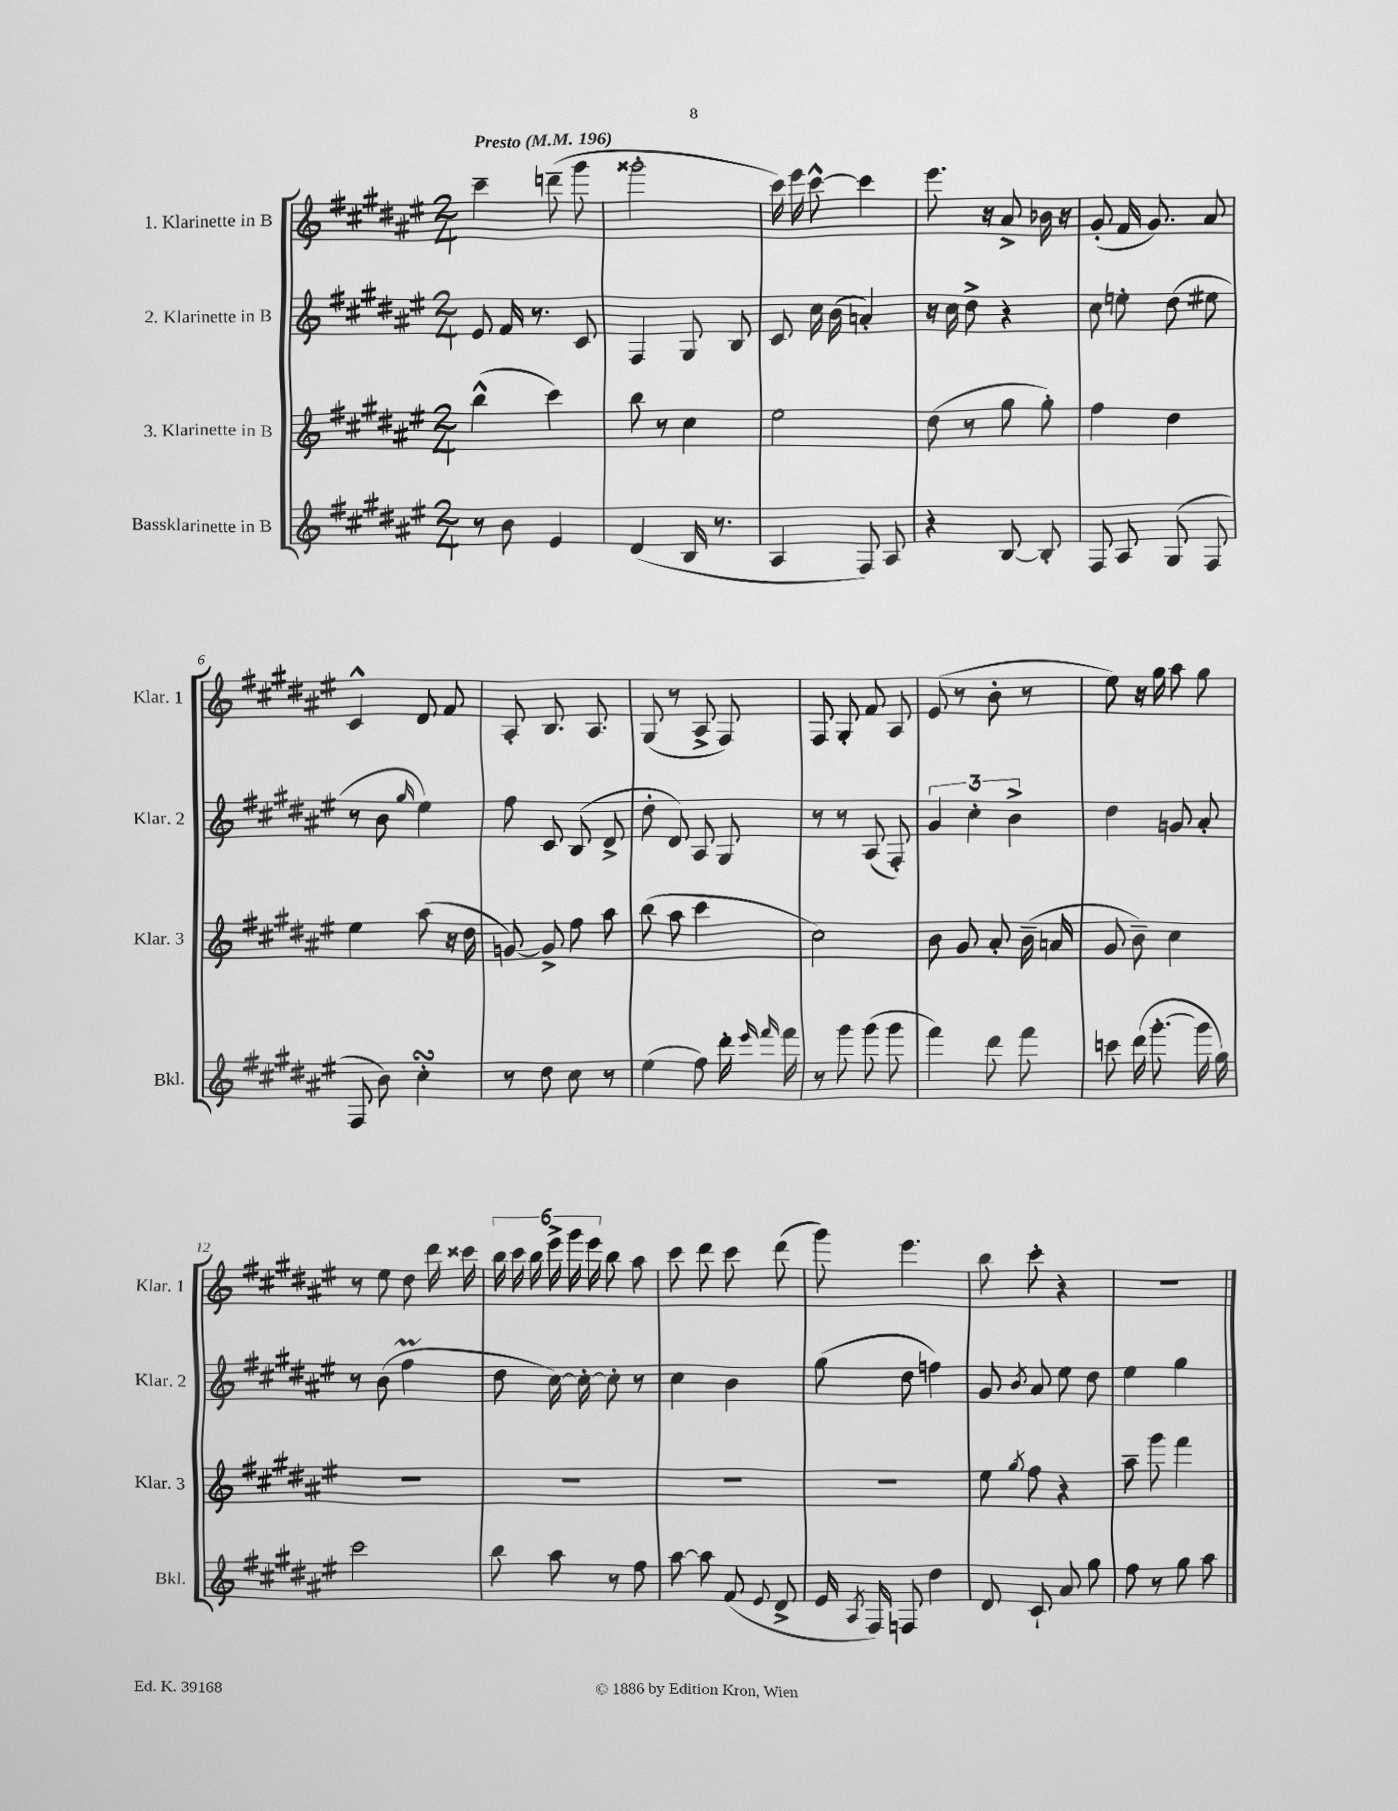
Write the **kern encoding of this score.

**kern	**kern	**kern	**kern
*staff4	*staff3	*staff2	*staff1
*clefG2	*clefG2	*clefG2	*clefG2
*k[f#c#g#d#a#e#]	*k[f#c#g#d#a#e#]	*k[f#c#g#d#a#e#]	*k[f#c#g#d#a#e#]
*M2/4	*M2/4	*M2/4	*M2/4
*MM196	*MM196	*MM196	*MM196
8r	(4bb^^\	8e#/	4ccc#~\
8b\	.	16f#/	.
.	.	8.r	.
4e#/	4ccc#\)	.	(8ddd~\
.	.	8c#/	8ggg#\
=	=	=	=
(4d#/	8bb\	4F#/	2ggg##'\
.	8r	.	.
16B/	4cc#\	8G#/	.
8.r	.	.	.
.	.	8B/	.
=	=	=	=
4A#/	2ee#\	8c#/	16ccc#\)
.	.	.	16eee#\
.	.	16cc#\	[8ccc#^^\
.	.	(16b\	.
8F#/)	.	4a'/)	4ccc#\]
8A#/	.	.	.
=	=	=	=
4r	(8dd#\	16r	8.eee#\
.	.	16cc#\	.
.	8r	8dd#^\	.
.	.	.	16r
[8B/	8gg#\	4r	8a#^/
8B'/]	8gg#'\)	.	16b-\
.	.	.	16r
=	=	=	=
8F#/	4ff#\	8cc#\	(8g#'/
8A#/	.	8ee'\	16f#/
.	.	.	8.g#/)
(8G#/	4dd#\	(8dd#\	.
8F#/	.	8ee#\	8a#/
=	=	=	=
8F#/	4ee#\	8r	4c#^^/
8b\)	.	8b\	.
.	.	16qqgg#/	.
4cc#'\	(8aa#\	4ee#\)	8d#/
.	16r	.	8f#/
.	16dd#\	.	.
=	=	=	=
8r	[8g/)	8ff#\	8A#'/
8dd#\	8g^/]	8c#/	8.B/
8cc#\	8ff#\	(8B/	.
.	.	.	8.A#/
8r	8aa#\	8d#^/	.
=	=	=	=
(4ee#\	(8bb\	8dd#'\	(8G#/
.	8aa#\	8d#/)	8r
8ff#\)	4ccc#\	8A#/	8A#^/
16ddd#'\	.	8G#/	8F#/)
16qqeee#/	.	.	.
16qqfff#/	.	.	.
16fff#\	.	.	.
=	=	=	=
8r	2cc#\)	8r	8F#/
8ggg#\	.	8r	8G#'/
(8ggg#\	.	(8A#/	8f#/
8ggg#\	.	8F#'/)	8A#/
=	=	=	=
4fff#\)	8b\	6g#/	(8e#/
.	8g#/	.	8r
.	.	6cc#'\	.
8ddd#\	8a#'/	.	8b'\
.	.	6b^\	.
8fff#\	(16b~\	.	8r
.	16a/	.	.
=	=	=	=
8ccc\	8g#/	4dd#\	8ee#\)
(16ddd#\	8b~\)	.	16r
[8.ggg#'\	.	.	16gg#\
.	4cc#\	8g/	8aa#\
16ggg#\]	.	8a#'/	8gg#\
16gg#\)	.	.	.
=	=	=	=
2ccc#\	2r	8r	8r
.	.	(8b\	8ee#\
.	.	4ff#\	8dd#\
.	.	.	16ddd#\
.	.	.	16ccc##\
=	=	=	=
8bb\	2r	8dd#\	24bb\
.	.	.	24ccc#\
.	.	.	24bb\
8aa#\	.	[16cc#\)	24eee#^\
.	.	.	24ggg#\
.	.	16cc#'\_	.
.	.	.	24eee#\
8r	.	8cc#'\]	8bb\
8ff#\	.	8r	8aa#\
=	=	=	=
[8aa#\	2r	4cc#\	8ccc#\
8aa#\]	.	.	8ddd#\
(8f#/	.	4b\	8ccc#\
8qqe#/	.	.	.
8d#^/	.	.	(8ddd#\
=	=	=	=
16e#/	2r	(8gg#\	8ggg#\)
8qA#/	.	.	.
16F#/)	.	.	.
8F/	.	8dd#\	4.eee#\
4dd#\	.	4ff\)	.
=	=	=	=
8d#/	8ee#\	8g#/	8bb\
.	8qgg#/	8qb/	.
8c#`/	8ff#\	8a#/	8ccc#'\
8a#/	4r	8ee#\	4r
8gg#\	.	8dd#\	.
=	=	=	=
8ff#\	8aa#~\	4ee#\	2r
8r	8ggg#\	.	.
8gg#\	4fff#\	4gg#\	.
8aa#\	.	.	.
==	==	==	==
*-	*-	*-	*-
